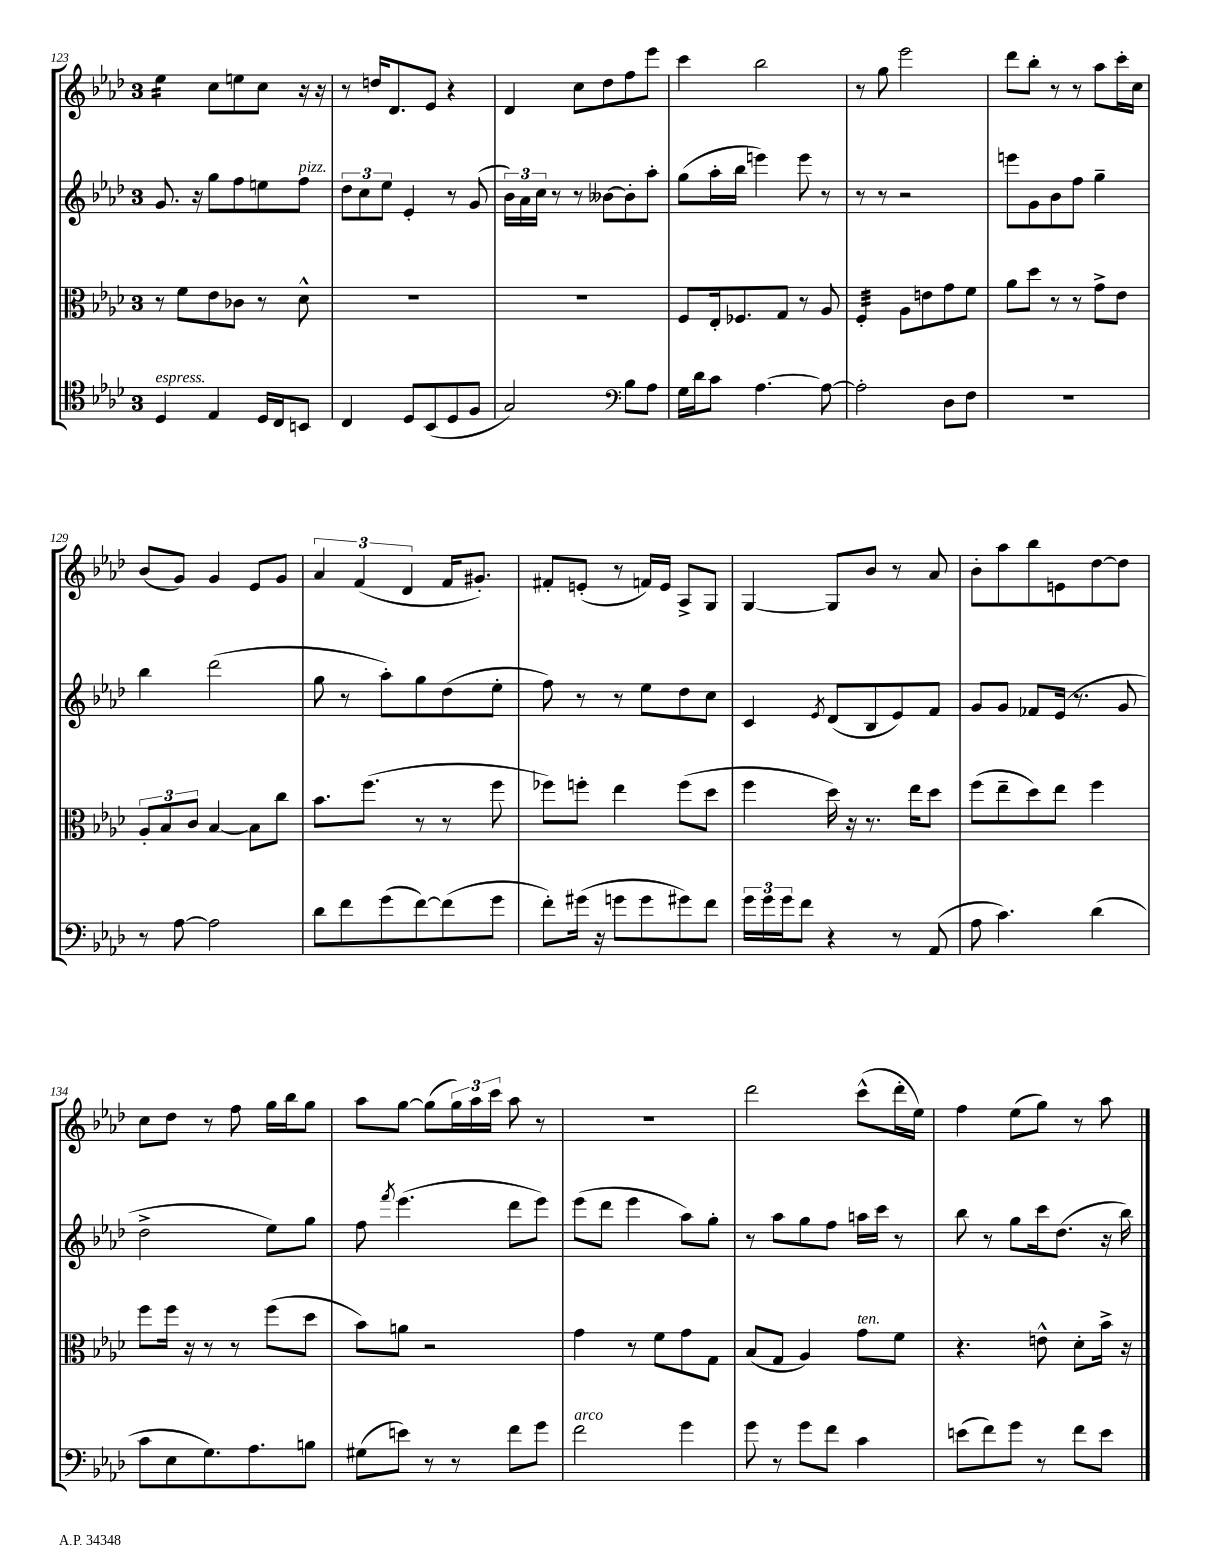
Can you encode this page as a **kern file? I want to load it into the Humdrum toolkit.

**kern	**kern	**kern	**kern
*staff4	*staff3	*staff2	*staff1
*clefC4	*clefC3	*clefG2	*clefG2
*k[b-e-a-d-]	*k[b-e-a-d-]	*k[b-e-a-d-]	*k[b-e-a-d-]
*M3/4	*M3/4	*M3/4	*M3/4
4D-/	8r	8.g/	4ee-\
.	8f\L	.	.
.	.	16r	.
4E-/	8e-\	8gg\L	8cc\L
.	8c-\J	8ff\	8ee\
16D-/LL	8r	8ee\	8cc\J
16C/J	.	.	.
8BB/J	8d-^^\	8ff\J	16r
.	.	.	16r
=	=	=	=
4C/	2.r	12dd-\L	8r
.	.	12cc\	.
.	.	.	16dd/LK
.	.	12ee-\J	.
.	.	.	8.d-/
8D-/L	.	4e-'/	.
(8BB-/	.	.	8e-/J
8D-/	.	8r	4r
8F/J	.	(8g/	.
=	=	=	=
2G/)	2.r	24b-\LL)	4d-/
.	.	24a-\	.
.	.	24cc\JJ	.
.	.	8r	.
.	.	8r	8cc\L
.	.	[8b--\L	8dd-\
*clefF4	*	*	*
8B-\L	.	8b--'\]	8ff\
8A-\J	.	8aa-'\J	8eee-\J
=	=	=	=
16G\LL	8F/L	(8gg\L	4ccc\
16d-\J	.	.	.
8c\J	16E-'/k	16aa-'\L	.
.	8.F-/	16bb-\JJ	.
[4.A-\	.	4eee\)	2bb-\
.	8G/J	.	.
.	8r	8eee\	.
8A-\_	8A-/	8r	.
=	=	=	=
2A-'\]	4F'/	8r	8r
.	.	8r	8gg\
.	8A-\L	2r	2eee-\
.	8e\	.	.
8D-\L	8g\	.	.
8F\J	8f\J	.	.
=	=	=	=
2.r	8a-\L	8eee\L	8ddd-\L
.	8dd-\J	8g\	8bb-'\J
.	8r	8b-\	8r
.	8r	8ff\J	8r
.	8g^\L	4gg~\	8aa-\L
.	8e-\J	.	16ccc'\L
.	.	.	16cc\JJ
=	=	=	=
8r	12A-'/L	4bb-\	(8b-/L
.	12B-/	.	.
[8A-\	.	.	8g/J)
.	12c/J	.	.
2A-\]	[4B-/	(2ddd-\	4g/
.	8B-\]L	.	8e-/L
.	8cc\J	.	8g/J
=	=	=	=
8d-\L	8.b-\L	8gg\	6a-/
8f\	.	8r	.
.	.	.	(6f/
.	(8.ff\J	.	.
(8g\	.	8aa-'\L)	.
.	.	.	6d-/
[8f\)	8r	8gg\	.
(8f\]	8r	(8dd-\	16f/LK
.	.	.	8.g#'/J)
8g\J	8ff\	8ee-'\J	.
=	=	=	=
8f'\L)	8ff-\L)	8ff\)	8f#'/L
(16g#\Jk	8ff'\J	8r	(8e'/J
16r	.	.	.
8g\L	4ee-\	8r	8r
8g\	.	8ee-\L	16f/LL)
.	.	.	16e/JJ
8g#\)	(8ff\L	8dd-\	8A-^/L
8f\J	8dd-\J	8cc\J	8G/J
=	=	=	=
24g\LL	4ff\	4c/	[4G/
24g\	.	.	.
24g\J	.	.	.
8f\J	.	.	.
.	.	8qe-/	.
4r	16dd-\)	(8d-/L	8G/]L
.	16r	.	.
.	8.r	8B-/	8b-/J
8r	.	8e-/)	8r
.	16ee-\LK	.	.
(8AA-/	8dd-\J	8f/J	8a-/
=	=	=	=
8A-\	(8ff\L	8g/L	8b-'\L
4.c\)	8ee-~\	8g/J	8aa-\
.	8dd-\)	8f-/L	8bb-\
.	8ee-\J	(16e-/Jk	8e\
.	.	8.r	.
(4d-\	4ff\	.	[8dd-\
.	.	8g/	8dd-\]J
=	=	=	=
8c\L	8ff\L	2dd-^\	8cc\L
8E-\	16ff\Jk	.	8dd-\J
.	16r	.	.
8.G\)	8r	.	8r
.	8r	.	8ff\
8.A-\	.	.	.
.	(8ff\L	8ee-\L)	16gg\LL
.	.	.	16bb-\J
8B\J	8dd-\J	8gg\J	8gg\J
=	=	=	=
(8G#\L	8b-\L)	8ff\	8aa-\L
.	.	8qfff/	.
8e\J)	8a\J	(4.eee-\	[8gg\J
8r	2r	.	(8gg\]L
8r	.	.	24gg\L)
.	.	.	24aa-\
.	.	.	24ccc\JJ
8f\L	.	8ddd-\L	8aa-\
8g\J	.	8eee-\J)	8r
=	=	=	=
2f\	4g\	(8eee-\L	2.r
.	.	8ddd-\J	.
.	8r	4eee-\	.
.	8f\L	.	.
4g\	8g\	8aa-\L)	.
.	8G\J	8gg'\J	.
=	=	=	=
8g\	(8B-/L	8r	2ddd-\
8r	8G/J	8aa-\L	.
8g\L	4A-/)	8gg\	.
8f\J	.	8ff\J	.
4c\	8g\L	16aa\LL	(8ccc^^\L
.	.	16ccc\JJ	.
.	8f\J	8r	16ddd-'\L
.	.	.	16ee-\JJ)
=	=	=	=
(8e\L	4.r	8bb-\	4ff\
8f\)	.	8r	.
8g\J	.	8gg\L	(8ee-\L
8r	8e^^\	16ccc\k	8gg\J)
.	.	(8.dd-\J	.
8f\L	8d-'\L	.	8r
8e\J	16b-^\Jk	16r	8aa-\
.	16r	16bb-\)	.
==	==	==	==
*-	*-	*-	*-
